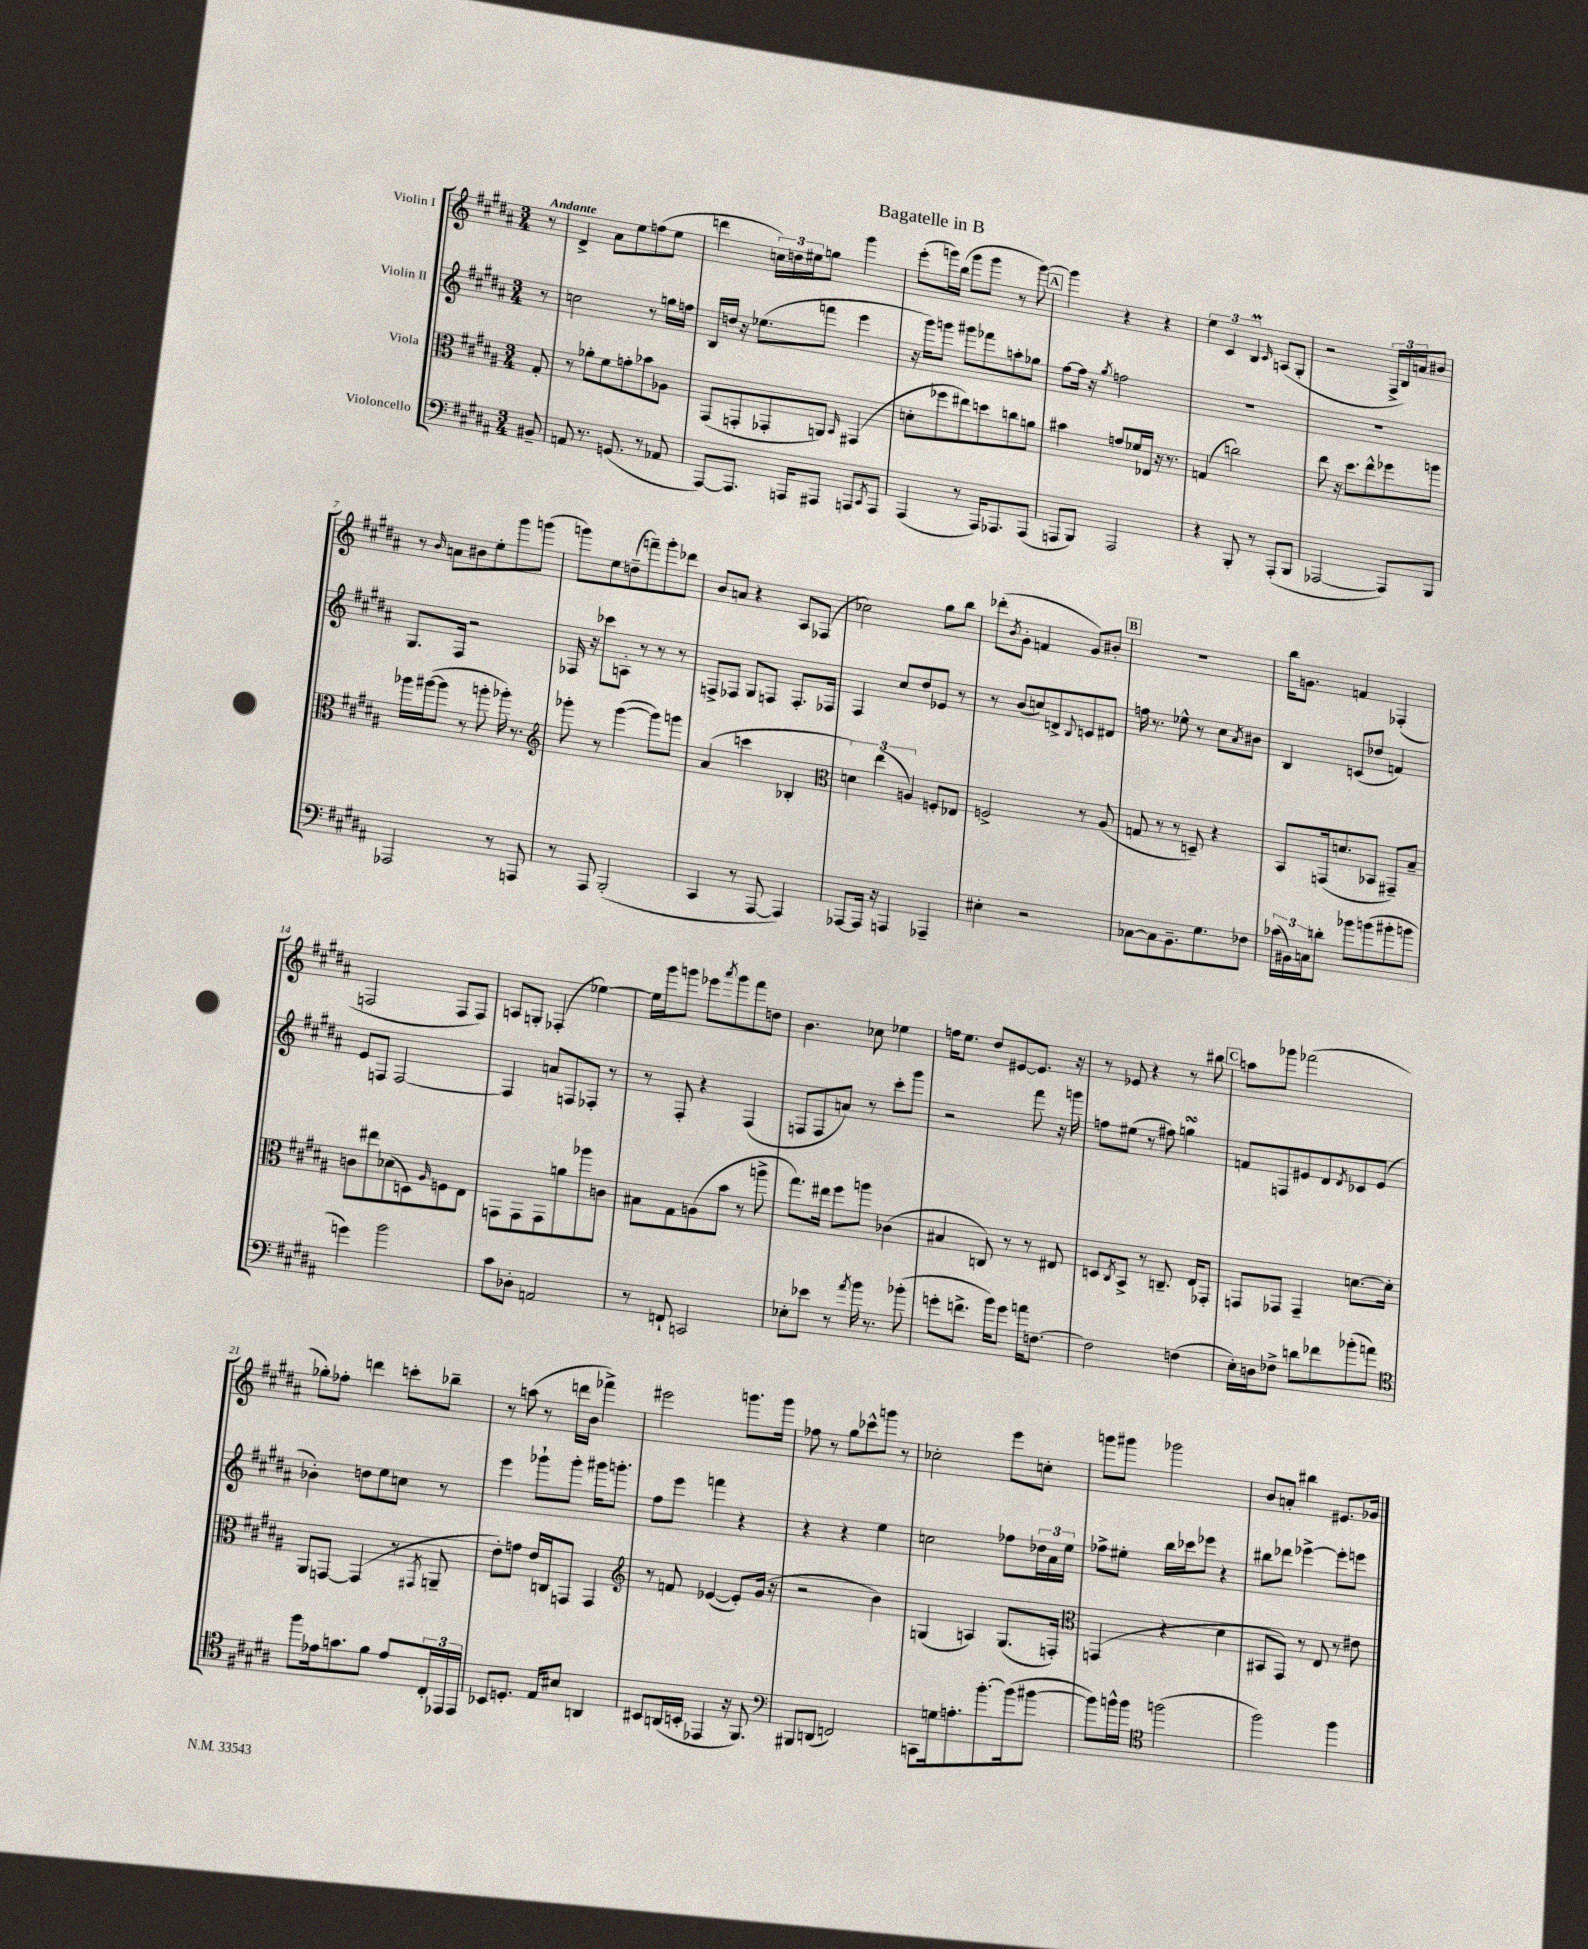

**kern	**kern	**kern	**kern
*part4	*part3	*part2	*part1
*staff4	*staff3	*staff2	*staff1
*I"Violoncello	*I"Viola	*I"Violin II	*I"Violin I
*clefF4	*clefC3	*clefG2	*clefG2
*k[f#c#g#d#a#]	*k[f#c#g#d#a#]	*k[f#c#g#d#a#]	*k[f#c#g#d#a#]
*M3/4	*M3/4	*M3/4	*M3/4
=	=	=	=
!	!	!	!LO:TX:a:B:t=Andante
8BB#X~/	8G#'/	8r	8r
=1	=1	=1	=1
8AAn/	8r	2ccn\	4d#^/
8.r	8a-X'\L	.	.
.	8f#\	.	8a#\L
(8.GGn/	.	.	.
.	8gn'\	.	8ee\
8r	8b-X\	8r	(8ffn\
8AA-X/	8A-X\J	16ggn\LL	8ee\J
.	.	16ffn\JJ	.
=2	=2	=2	=2
[8AAA#/L)	(8GG#/L	16B/LL	4dddn\
.	.	16ddn/JJ	.
8.AAA#/J]	8GGn'/	16r	.
.	.	(8.ee-X\L	.
.	8GG-X'/	.	24ccn\LL)
.	.	.	24ddn\
16AAAn/KL	.	.	.
.	.	.	24ee#X\J
8AAA#X/J	8AAn/J)	8fffn\J	8ggn\J
.	16qqBB/	.	.
8AAAn/L	(4GG#X/	4eee\	4ggg#\
8qCC#/	.	.	.
8AAA/J	.	.	.
=3	=3	=3	=3
(4AAA#/	8dn'\L	16r	(8eee'\L
.	.	16ggg#\KL)	.
.	8ff-X\	8gggn\J	16gggn\L)
.	.	.	(16bb\JJ
8r	8ee#X\)	8ggg#X\L	8ggg\L
16AAA#/KL)	8ddn\	8fff-X\	8ggg\J
8.AAA-X/	.	.	.
.	8ccn\	8aan'\	8r
(8AAA-/J	8an\J	8gg-X\J	[8ggg\)
!!LO:REH:place=s1:t=A
=4	=4	=4	=4
8AAAn/L	4b#X\	[8ff#\L	4ggg\]
8BBB/J)	.	16ff#\Jk]	.
.	.	16r	.
.	.	8qgg#/	.
2AAA/	8gn/L	2ffn\	4r
.	16f-X/L	.	.
.	16E-X/JJ	.	.
.	16r	.	4r
.	8.r	.	.
=5	=5	=5	=5
4r	(4Gn/	2.r	6ee\
.	.	.	6c#/
8BBB'/	2ccn\)	.	.
.	.	.	6BM/
8r	.	.	.
.	.	.	16qqc#/
(8AAA#'/L	.	.	(8An/L
8BBB/J	.	.	8G#'/J
=6	=6	=6	=6
[2AAA-X/	8ee\	2.r	2r
.	16r	.	.
.	8.dd#\L	.	.
.	8ee^^\	.	.
8AAA-/L])	8ff-X\	.	24F#^/LL
.	.	.	24B/)
.	.	.	24an/J
8BBB/J	8aan\J	.	8b#X/J
!!LO:LB:g=z
=7	=7	=7	=7
2AAA-X/	16aa-X\LL	8.G#/L	8r
.	([16aa#X\J	.	.
.	.	.	16qqb/
.	8aa#\J]	.	8an\L
.	.	16F#/Jk	.
.	8r	2r	8b#X\
.	8aan'\	.	8ee'\
8r	16aa-X'\)	.	8ggg#\
.	8.r	.	.
8AAAn/	.	.	(8gggn\J
=8	=8	=8	=8
*	*clefG2	*	*
8r	8ggg-X'\	16F-X/	8gggn\L)
.	.	16r	.
8AAA#/	8r	8ccc-X\L	8ee\
(2BBB'/	([4ggg-\	8An'\J	(8ddn~\
.	.	8r	8fffn~\)
.	8ggg-\L])	8r	8ggg'\
.	8gggn\J	8r	8ddd-X\J
=9	=9	=9	=9
4CC#/	(4a#/	8Fn^/L	8b/L
.	.	8F-X/J	8an/J
8r	4cccn\	8G#/L	4r
[8AAA#/	.	8Fn/J	.
4AAA#/])	4B-X'/	8.F'/L	8A#/L
.	.	.	(8F-X/J
.	.	16F-X/Jk	.
=10	=10	=10	=10
*	*clefC3	*	*
[8AAA-X/L	6dn\)	4F#/	2cc-X\)
16AAA-/Jk]	.	.	.
.	(6ee\	.	.
16r	.	.	.
4AAAn/	.	8cc#/L	.
.	6An/)	.	.
.	.	8dd#/	.
4AAA-X~/	8Fn'/L	8e-X/J	8gg#\L
.	8E-X/J	8r	8bb\J
=11	=11	=11	=11
4E#X'\	2Fn^/	8r	(8ddd-X'\L
.	.	.	8qb/
.	.	(8b/L	8g#'\J
2r	.	8ccn/)	4fn/
.	.	8dn^/	.
.	.	8qqB/	.
.	8r	8cn/	8g#/L)
.	(8A#/	8d#X/J	8b#X'/J
!!LO:REH:place=s1:t=B
=12	=12	=12	=12
[8C-X\L	8Gn/	16ffn\	2.r
.	.	8.r	.
8C-\]	8r	.	.
8.BB~\	8r	8ee-X^^\	.
.	8Dn~/)	8r	.
8.G#\	.	.	.
.	4r	8cc#\L	.
.	.	8qa#/	.
8F-X\J	.	8b#X\J	.
=13	=13	=13	=13
(24c-X\LL	8BB/L	4B/	16bb\KL
24BB#X\)	.	.	.
.	.	.	8.gn\J
24Cn\J	.	.	.
8dn'\J	(16GGn/k	.	.
.	8.dn/	.	.
8b-X\L	.	(8cn/L	4fn/
(8bn\	8BB-X/J	8dd-X/J	.
8b#X'\	8GG#X~/L)	4fn/)	(4F-X'/
8bn\J	8B~/J	.	.
!!LO:LB:g=z
=14	=14	=14	=14
4gn\)	8cn\L	8e/L	2Fn/
.	8ee#X\	8Fn/J	.
2b\	(8d-X\	[2F/	.
.	8Dn\)	.	.
.	16qqA#/	.	.
.	8Fn\	.	8F/L
.	8E\J	.	8F/J)
=15	=15	=15	=15
8c#\L	8GGn\L	4F/]	8An/L
8D-X'\J	8GG\	.	8Gn'/J
2AAn/	8GG\	8an/L	(4F-X'/
.	8an\	8Fn/	.
.	8aa-X\	8F-X'/J	[4ee-X\)
.	8cn\J	8r	.
=16	=16	=16	=16
8r	8B#X\L	8r	16ee-\LL]
.	.	.	16ggg#\J
8FFn`/	8G#\	8F#'/	8gggn\J
2CCn/	(8An\	4r	8eee-X\L
.	.	.	8qaaa#/
.	8b\J	.	8ggg\
.	8r	(4F#/	8fff#\
.	8aan^\	.	8ddn\J
=17	=17	=17	=17
8E-X'\L	8.gg#\L)	8Fn/L	4.b\
8e-X\J	.	8F/	.
.	16ee#X\Jk	.	.
8r	8ff#\L	8an/J)	.
8qa#/	.	.	.
16b\	8aan\J	8r	8cc-X\
8.r	.	.	.
.	(4c-X\	8ccc#'\L	4ee-X\
(8b-X'\	.	8ggg#\J	.
=18	=18	=18	=18
8gn'\L	4B#X/	2r	16ffn\KL
.	.	.	8.ee\J
8.fn^\J	.	.	.
.	8Cn/)	.	8dd#/L
16b\KL)	.	.	.
8g\J	8r	.	[8e#X/
16an\KL	8r	8fff#\	8.e#/J]
[8.Fn\J	.	.	.
.	8E#X/	16r	.
.	.	16gggn\	16r
=19	=19	=19	=19
2F\]	8Dn/L	8ffn\L	8r
.	8qC#/	.	.
.	8BB^/J	(8ee#X\J	8e-X/
.	8r	8r	4r
.	8.Cn~/	8ff#X\)	.
(4Fn\	.	4ggnsSSs\	8r
.	16E/KL	.	.
.	8GG-X'/J	.	8bb#X\
!!LO:REH:place=s1:t=C
=20	=20	=20	=20
16E'\LL)	8GGn/L	8fn/L	8aan\L
16Dn\J	.	.	.
8F-X^\J	8GG-X/J	8Fn/	8ggg-X\J
8dn\L	4GG-~/	8e#X/	(2fff-X\
8f-X\	.	8d#/	.
.	.	8qd#/	.
(8b-X'\	[8.dn\L	8c-X/	.
8an\J)	.	(8e#/J	.
.	16d'\Jk]	.	.
!!LO:LB:g=z
=21	=21	=21	=21
*clefC4	*	*	*
8ff#\L	8AA#/L	4b-X'\)	8gg-X'\L)
16e-X\k	[8GGn/J	.	8ff-X'\J
8.gn\	.	.	.
.	(4GG/]	8ddn\L	4dddn\
8f#\J	.	8ee\	.
8e-/L	8r	8ccn\J	8cccn'\L
.	8qGG#X/	.	.
24C#'/L	8AAn~/	8r	8bb-X~\J
24EE-X/	.	.	.
24EE-/JJ	.	.	.
=22	=22	=22	=22
8BB-X/L	8e'\L)	4eee\	8r
8.Dn'/J	8gn\J	.	(8aan\
.	16e/LL	8ggg-X`\L	8r
16E/KL	16Cn/J	.	.
8B#X/J	8GGn/J	8ggg-'\J	16dddn\LL
.	.	.	16b\JJ
4AAn/	4GG/	16ggg#X\KL	4fff-X^\)
.	.	8.gggn'\J	.
=23	=23	=23	=23
*	*clefG2	*	*
8BB#X/L	8r	8ff#\L	2eee#X\
(16AAn/L	8fn/	8eee\J	.
16BBn'/JJ	.	.	.
4EE-X/	([4e-X/	4fffn\	.
16r	8e-'/L])	4r	8.gggn\L
8.FF#/)	.	.	.
.	(16g#/Jk	.	.
.	16r	.	16ggg\Jk
=24	=24	=24	=24
*clefF4	*	*	*
8BBB#X/L	2r	4r	8ff-X\
(8DDn/J	.	.	8r
2FFn/)	.	4r	8gg#\L
.	.	.	8ccc-X^^\
.	4b\)	4ee\	8gggn\J
.	.	.	8r
=25	=25	=25	=25
8CCn\L	(4Gn/	2ccn\	2cc-X'\
16Gn\k	.	.	.
8.An'\	.	.	.
.	4An/)	.	.
[8.b'\	.	.	.
.	(8.G/L	8ff-X\L	8eee\L
(16b\k]	.	.	.
[8b#X\J	.	24dd-X\L	8ccn'\J
.	.	24a#\	.
.	16Fn'/Jk)	.	.
.	.	24ee\JJ	.
=26	=26	=26	=26
*	*clefC3	*	*
8b#\L])	(4GGn/	8ff-X^\L	8gggn\L
16bn^^\L	.	8ee#X'\J	8ggg#X\J
16b\JJ	.	.	.
*clefC4	*	*	*
(2ffn\	4r	16bb\LL	2ggg-X\
.	.	16ccc-X\J	.
.	.	8eee-X\J	.
.	4d#\	4r	.
=27	=27	=27	=27
2ff#\)	8BB#X/L	8bb#X\L	8b/L
.	8GG#/J)	8ddd-X\J	8an'/J
.	8r	[4eee-X^\	4bb#X\
.	8E/	.	.
4ff#\	8r	8eee-'\L]	8.e#X/L
.	8e#X\	8eeen\J	.
.	.	.	16g-X/Jk
==	==	==	==
*-	*-	*-	*-
